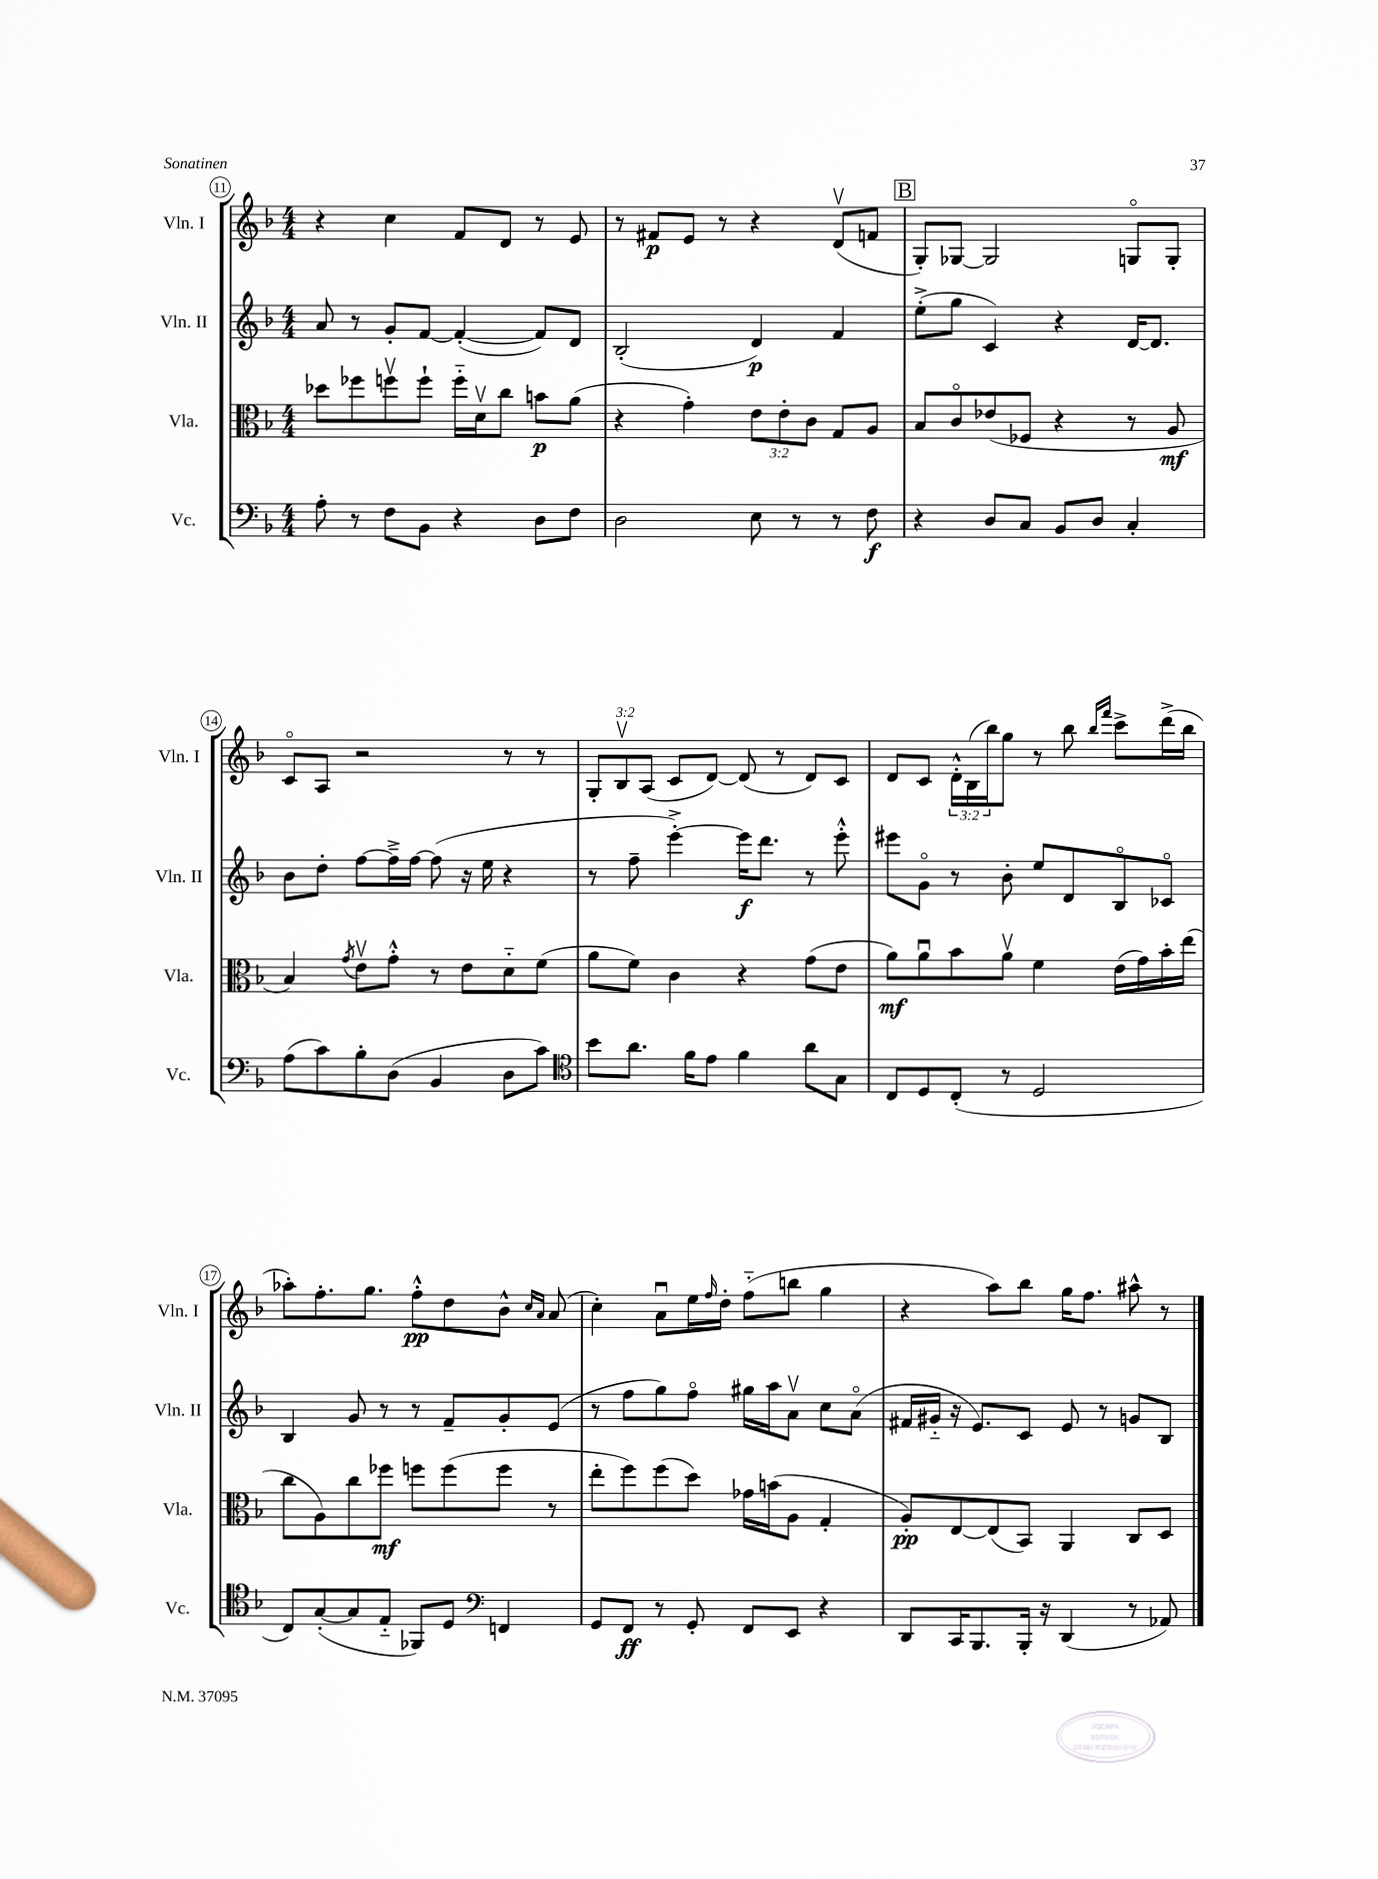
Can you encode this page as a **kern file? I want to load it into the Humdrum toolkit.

**kern	**dynam	**kern	**dynam	**kern	**dynam	**kern	**dynam
*part4	*part4	*part3	*part3	*part2	*part2	*part1	*part1
*staff4	*staff4	*staff3	*staff3	*staff2	*staff2	*staff1	*staff1
*I"Vc.	*	*I"Vla.	*	*I"Vln. II	*	*I"Vln. I	*
*I'Vc.	*	*I'Vla.	*	*I'Vln. II	*	*I'Vln. I	*
*clefF4	*	*clefC3	*	*clefG2	*	*clefG2	*
*k[b-]	*	*k[b-]	*	*k[b-]	*	*k[b-]	*
*M4/4	*	*M4/4	*	*M4/4	*	*M4/4	*
=11	=11	=11	=11	=11	=11	=11	=11
8A'\	.	8dd-X\L	.	8a/	.	4r	.
8r	.	8ff-X\	.	8r	.	.	.
8F\L	.	8ffnv\	.	8g'/L	.	4cc\	.
8BB-\J	.	8ff`\J	.	[8f/J	.	.	.
4r	.	16ff\LL	.	(4f'/_	.	8f/L	.
.	.	16dv\J	.	.	.	.	.
.	.	8cc\J	.	.	.	8d/J	.
8D\L	.	8bn\L	p	8f/L])	.	8r	.
8F\J	.	(8a\J	.	8d/J	.	8e/	.
=12	=12	=12	=12	=12	=12	=12	=12
2D\	.	4r	.	(2B-'/	.	8r	.
.	.	.	.	.	.	8f#X/L	p
.	.	4g'\)	.	.	.	8e/J	.
.	.	.	.	.	.	8r	.
8E\	.	12e\L	.	4d/)	p	4r	.
.	.	12e'\	.	.	.	.	.
8r	.	.	.	.	.	.	.
.	.	12c\J	.	.	.	.	.
8r	.	8G/L	.	4f/	.	(8dv/L	.
8F\	f	8A/J	.	.	.	8fn/J	.
!!LO:REH:place=s1:t=B
=13	=13	=13	=13	=13	=13	=13	=13
4r	.	8B-/L	.	(8ee'^\L	.	8G'/L)	.
.	.	8c/	.	8gg\J	.	[8G-X/J	.
8D/L	.	(8e-X/	.	4c/)	.	2G-/]	.
8C/J	.	8F-X/J	.	.	.	.	.
8BB-/L	.	4r	.	4r	.	.	.
8D/J	.	.	.	.	.	.	.
4C'/	.	8r	.	[16d/KL	.	8Gn/L	.
.	.	.	.	8.d/J]	.	.	.
.	.	8A/	mf	.	.	8G'/J	.
!!LO:LB:g=z
=14	=14	=14	=14	=14	=14	=14	=14
(8A\L	.	4B-/)	.	8b-\L	.	8c/L	.
8c\)	.	.	.	8dd'\J	.	8A/J	.
.	.	8qg/	.	.	.	.	.
8B-'\	.	8ev\L	.	[8ff\L	.	2r	.
(8D\J	.	8g'^^\J	.	16ff~^\L]	.	.	.
.	.	.	.	[16ff\JJ	.	.	.
4BB-/	.	8r	.	(8ff\]	.	.	.
.	.	8e\L	.	16r	.	.	.
.	.	.	.	16ee\	.	.	.
8D\L	.	8d\	.	4r	.	8r	.
8c\J)	.	(8f\J	.	.	.	8r	.
=15	=15	=15	=15	=15	=15	=15	=15
*clefC4	*	*	*	*	*	*	*
8b-\L	.	8a\L	.	8r	.	12G'/L	.
.	.	.	.	.	.	12B-v/	.
8.a\J	.	8f\J)	.	8ff~\	.	.	.
.	.	.	.	.	.	(12A/J	.
.	.	4c\	.	[4eee'^\)	.	8c/L	.
16f\KL	.	.	.	.	.	.	.
8e\J	.	.	.	.	.	[8d/J)	.
4f\	.	4r	.	16eee\KL]	f	(8d/]	.
.	.	.	.	8.ddd\J	.	.	.
.	.	.	.	.	.	8r	.
8a\L	.	(8g\L	.	8r	.	8d/L)	.
8G\J	.	8e\J	.	8eee'^^\	.	8c/J	.
=16	=16	=16	=16	=16	=16	=16	=16
8C/L	.	8a\L)	mf	8eee#X\L	.	8d/L	.
8D/	.	8au\	.	8g\J	.	8c/J	.
(8C'/J	.	8b-\	.	8r	.	24d'^^\LL	.
.	.	.	.	.	.	(24B-\	.
.	.	.	.	.	.	24bb-\J)	.
8r	.	8av\J	.	8b-'\	.	8gg\J	.
2D/	.	4f\	.	8ee/L	.	8r	.
.	.	.	.	8d/	.	8bb-\	.
.	.	.	.	.	.	16qqbb-/LL	.
.	.	.	.	.	.	16qqfff/JJ	.
.	.	(16e\LL	.	8B-/	.	8ccc^\L	.
.	.	16g\)	.	.	.	.	.
.	.	16b-'\	.	8c-X/J	.	(16ddd^\L	.
.	.	(16ee\JJ	.	.	.	16bb-\JJ	.
!!LO:LB:g=z
=17	=17	=17	=17	=17	=17	=17	=17
8C/L)	.	8cc\L	.	4B-/	.	8aa-X'\L)	.
([8G'/	.	8A\)	.	.	.	8.ff'\	.
8G/]	.	8cc\	.	8g/	.	.	.
.	.	.	.	.	.	8.gg\J	.
8E/J	.	8ff-X\J	mf	8r	.	.	.
8FF-X/L)	.	8ffn\L	.	8r	.	8ff'^^\L	pp
8D/J	.	(8ff\	.	8f~/L	.	8dd\	.
*clefF4	*	*	*	*	*	*	*
4FFn/	.	8ff\J	.	8g'/	.	8b-^^\J	.
.	.	.	.	.	.	16qqcc/LL	.
.	.	.	.	.	.	16qqa/JJ	.
.	.	8r	.	(8e/J	.	(8a/	.
=18	=18	=18	=18	=18	=18	=18	=18
8GG/L	.	8ee'\L	.	8r	.	4cc'\)	.
8FF/J	ff	8ff\)	.	8ff\L	.	.	.
8r	.	(8ff\	.	8gg\)	.	8au\L	.
8GG'/	.	8dd\J)	.	8ff\J	.	16ee\L	.
.	.	.	.	.	.	16qqff/	.
.	.	.	.	.	.	16dd'\JJ	.
8FF/L	.	16g-X\LL	.	16gg#X\LL	.	(8ff\L	.
.	.	(16bn\J	.	16aa\J	.	.	.
8EE/J	.	8A\J	.	8av\J	.	8bbn\J	.
4r	.	4G'/	.	8cc\L	.	4gg\	.
.	.	.	.	(8a\J	.	.	.
=19	=19	=19	=19	=19	=19	=19	=19
8DD/L	.	8A'/L)	pp	16f#X/LL	.	4r	.
.	.	.	.	16g#X/JJ	.	.	.
16CC/K	.	[8E/	.	16r	.	.	.
8.BBB-/	.	.	.	8.e/L)	.	.	.
.	.	(8E/]	.	.	.	8aa\L)	.
16BBB-'/Jk	.	8BB-/J)	.	8c/J	.	8bb-\J	.
16r	.	.	.	.	.	.	.
(4DD/	.	4AA/	.	8e/	.	16gg\KL	.
.	.	.	.	.	.	8.ff\J	.
.	.	.	.	8r	.	.	.
8r	.	8C/L	.	8gn/L	.	8aa#X^^\	.
8AA-X/)	.	8D/J	.	8B-/J	.	8r	.
==	==	==	==	==	==	==	==
*-	*-	*-	*-	*-	*-	*-	*-
